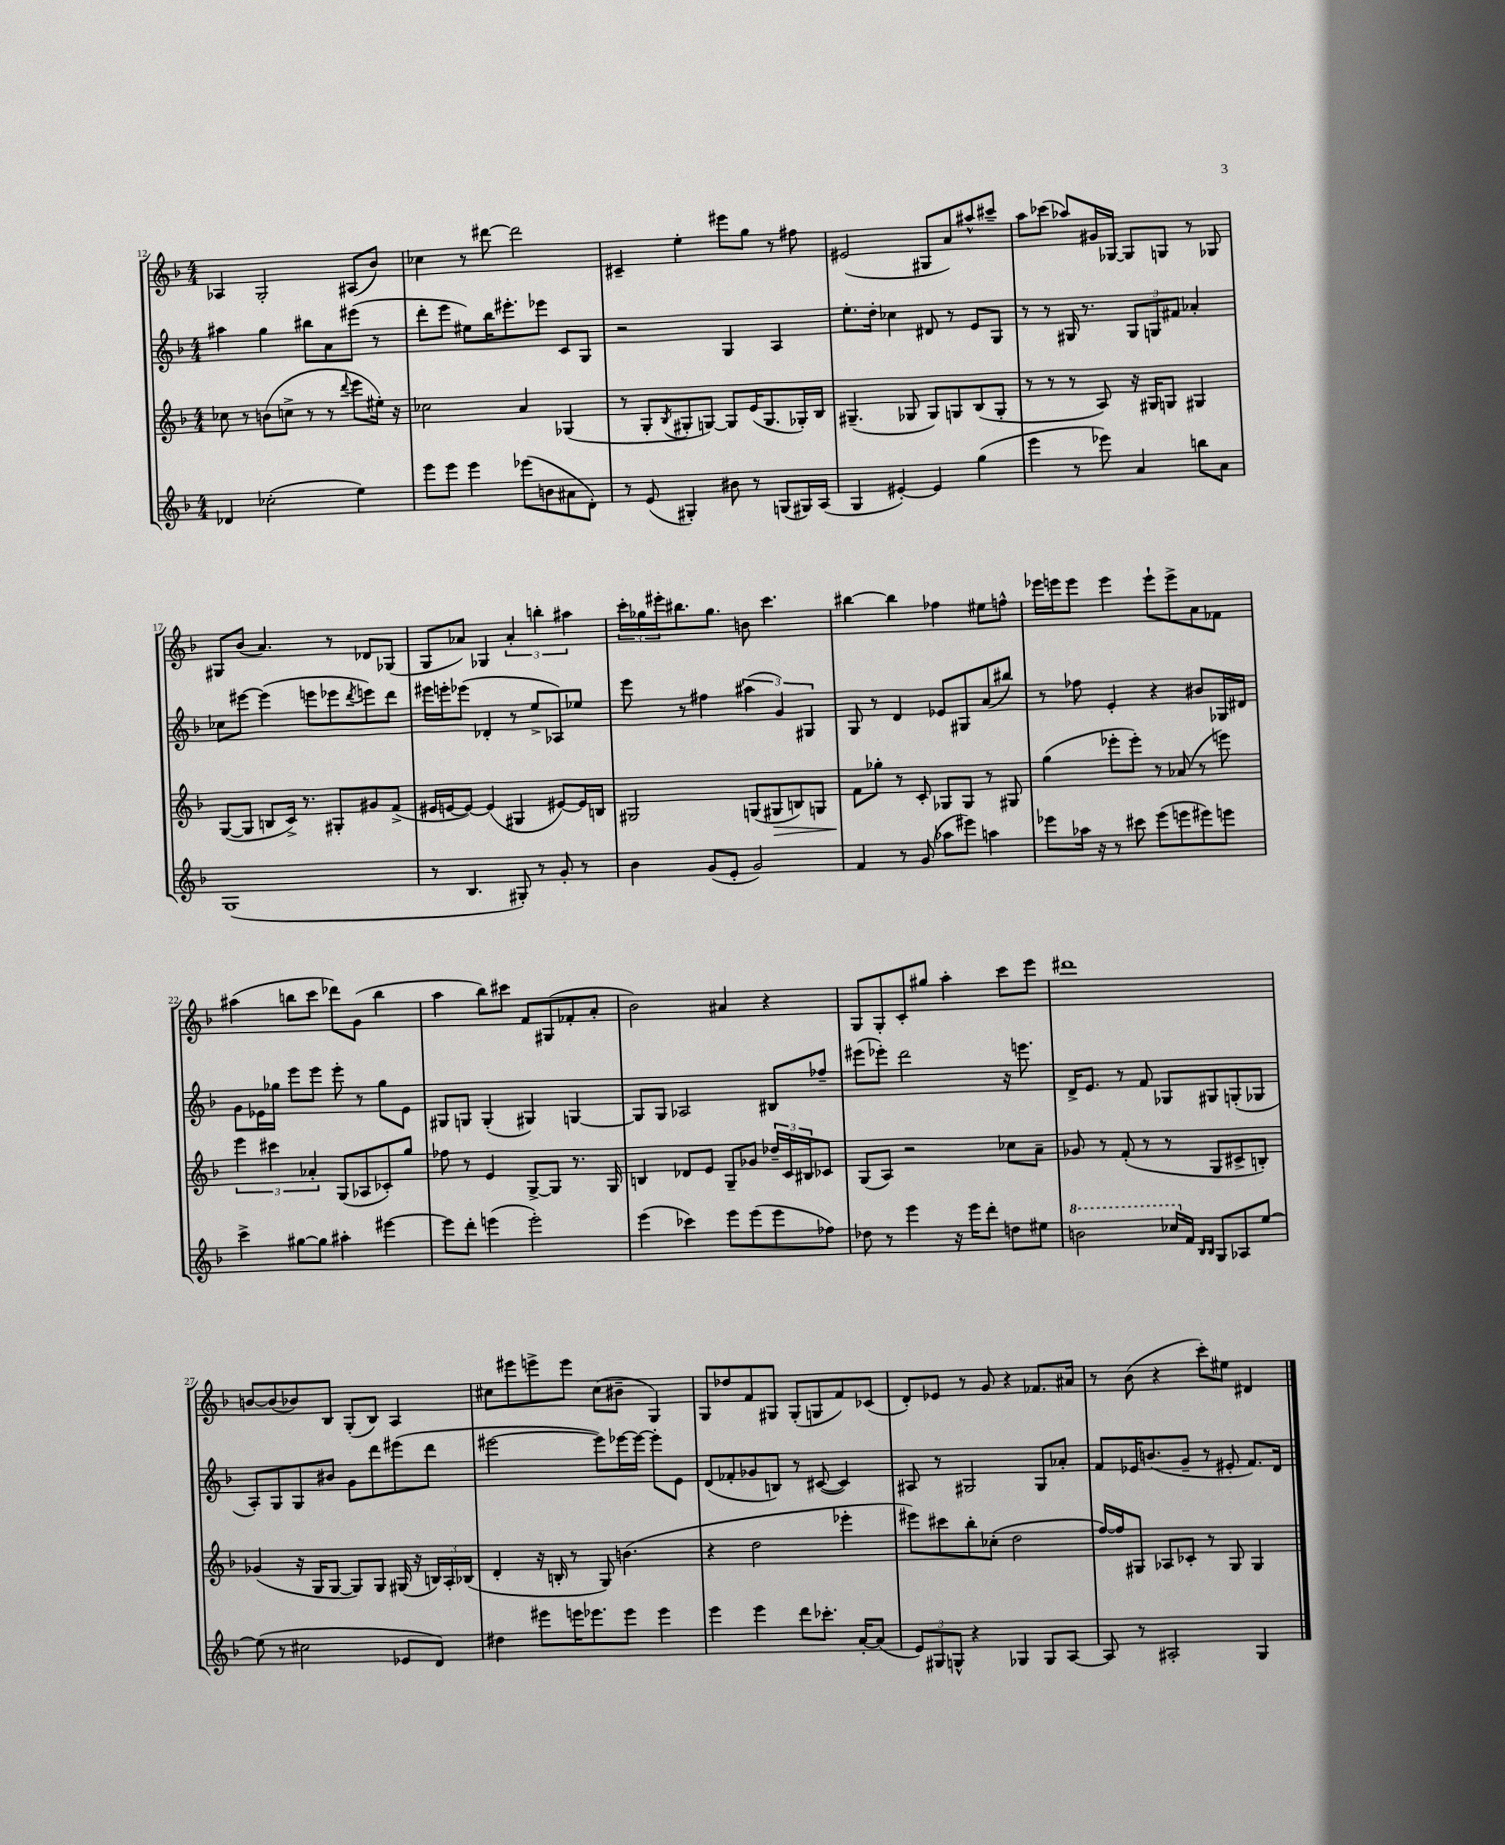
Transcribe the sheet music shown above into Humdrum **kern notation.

**kern	**kern	**kern	**kern
*staff4	*staff3	*staff2	*staff1
*clefG2	*clefG2	*clefG2	*clefG2
*k[b-]	*k[b-]	*k[b-]	*k[b-]
*M4/4	*M4/4	*M4/4	*M4/4
4d-	8cc-	4aa#	4A-
.	8r	.	.
(2cc-'	(8b	4gg	2G'
.	8cc^	.	.
.	8r	8bb#	.
.	8r	8a	.
.	8qqddd	.	.
4ee)	8eee	(8eee#	(8A#
.	16ee#')	8r	8b-)
.	16r	.	.
=	=	=	=
8eee	2cc-	8ddd'	4cc-
8eee	.	8eee	.
4eee	.	8ee#)	8r
.	.	16bb-	[8ddd#
.	.	8.eee#'	.
(8eee-	4a	.	2ddd#]
8b	.	8eee-	.
8a#	(4G-	8c	.
8d')	.	8G	.
=	=	=	=
8r	8r	2r	4c#~
(8e	8G'	.	.
.	8qB-	.	.
4G#')	8G#'	.	4ee'
.	[8G)	.	.
8b#	8G]	4G	8eee#
8r	(16e	.	8gg
.	8.G	.	.
(8G	.	4A	8r
16G#)	16G-')	.	8ff#
(16A	16B-	.	.
=	=	=	=
4G	(4.G#~	8.ee'	(2e#
.	.	16dd'	.
[4e#')	.	4cc-	.
.	8G-	.	.
4e#]	8G-)	8d#	8G#
.	8G	8r	8a)
(4gg	(8B-	8e	8aa#^^
.	8G'	8G	8ccc#~
=	=	=	=
4eee	8r	8r	8aa
.	8r	8r	(8ccc-
8r	8r	16G#	8aa-)
.	.	8.r	.
8eee-)	8A)	.	16g#
.	.	.	[16G-
4a	16r	12G#	8G-]
.	16G#	.	.
.	.	12G	.
.	8G	.	8G
.	.	12f#	.
8bb	4G#	4a-'	8r
8a	.	.	8G-
=	=	=	=
(1G	([8G	8cc-	8G#
.	8G]	[8eee#	(8b-
.	8B	(4eee#]	4.a)
.	16c^)	.	.
.	8.r	.	.
.	.	8eee	.
.	8G#'	8eee-	8r
.	.	8qddd	.
.	8g#	8eee)	8d-
.	(8f^	8ddd	(8G-
=	=	=	=
8r	16e#	16eee#	8G
.	[16e	16eee'	.
4.B-	8e_)	(8eee-	8a-)
.	(4e]	4d-'	4G-
8G#')	4G#	8r	6a-'
8r	.	8ee^	.
.	.	.	6bb'
8g'	[8e#)	8A-)	.
.	.	.	6aa#
8r	16e#]	8ee-	.
.	16B	.	.
=	=	=	=
4b-	2G#	8eee	24ccc'
.	.	.	24gg-
.	.	.	24eee#'
.	.	8r	8.bb#
(8g	.	4ff#	.
.	.	.	8.gg-
8e'	.	.	.
2g)	(8G	(6aa#	8b
.	8G#	.	4.ccc
.	.	6g)	.
.	8B)	.	.
.	.	6G#	.
.	8G	.	.
=	=	=	=
4f	8f	8G	[4bb#
.	8gg-'	8r	.
8r	8r	4d	4bb#]
(8g	8c'	.	.
8aa-	8G-	8e-	4ff-
8eee#)	8G-	8G#	.
4aa	8r	(8a	8ee#
.	8G#	8bb#)	8ff^^
=	=	=	=
8eee-	(4gg	8r	16eee-
.	.	.	16eee
16aa-	.	8ff-	8eee
16r	.	.	.
8r	8eee-'	4e'	4eee
8ccc#	8eee-')	.	.
(8eee-	8r	4r	8eee`
8eee	(8a-	.	8eee^
8eee#)	8r	8b#	8a
8eee	8eee)	16G-	8f-
.	.	16d#	.
=	=	=	=
4ccc^	6eee	8g	(4aa#
.	.	16e-	.
.	6ccc#	.	.
.	.	16gg-	.
[8gg#	.	8eee	8bb
.	6a-'	.	.
8gg#]	.	8eee	8ccc
4aa#'	(8G	8eee'	8ddd-)
.	8A-	8r	(8g
[4eee#	8c-')	8gg-	4bb
.	8gg	8e-	.
=	=	=	=
8eee#]	8ff-	8G#	4aa
8ddd'	8r	8G	.
(4eee	4e	(4G'	8bb-)
.	.	.	8ccc#
2eee')	[8G^	4G#)	8f
.	8G]	.	(8G#
.	8.r	[4G	8f-'
.	.	.	8a'
.	16G	.	.
=	=	=	=
(4eee	4B	8G]	2b-)
.	.	8G	.
4ccc-)	8d-	2A-	.
.	8e	.	.
8eee	8G~	.	4a#
(8eee	8g-	.	.
8eee	24dd-~	8B#	4r
.	24c	.	.
.	24B#	.	.
8ff-)	8c-	8ff-~	.
=	=	=	=
8dd-	(8G	(8eee#	8G
8r	8A)	8eee-')	8G'
4eee	2r	2ddd	8c'
.	.	.	8gg#
16r	.	.	4aa'
16eee	.	.	.
8ddd'	.	.	.
8dd	8cc-	16r	8ccc
.	.	8.eee	.
8ee#	8a~	.	8eee
=	=	=	=
2bb	8g-	16d^	1ddd#
.	.	8.e	.
.	8r	.	.
.	(8f'	8r	.
.	8r	8f	.
16ccc-	8r	8G-	.
16f	.	.	.
16qqB-	.	.	.
16qqB-	.	.	.
8G	8G	8G#	.
8A-	8c#^	(8G'	.
[8ee	8B')	8G-	.
=	=	=	=
(8ee]	(4g-	8A')	[8b
8r	.	8G	(8b]
2cc#	16r	8G	8b-)
.	16G	.	.
.	[8G	8b#	8B-
.	8G])	8g	(8G'
.	8G	8ddd	8B-)
8e-	(16G#	(8eee#	4A
.	16r	.	.
8d)	24B)	8ddd	.
.	24A'	.	.
.	(24B-	.	.
=	=	=	=
4dd#	4d'	[2eee#	8cc#
.	.	.	8eee#
8eee#	16r	.	8eee^
.	16B'	.	.
16eee	8r	.	8eee
8.eee-	.	.	.
.	8G)	8eee#])	(8cc#
8eee-	(4.b	[16eee-	8b#~
.	.	16eee-_	.
4eee-	.	8eee-']	4G)
.	.	8e	.
=	=	=	=
4eee	4r	(8d	8G
.	.	8f-'	8dd-
4eee	2dd	8g-	8f
.	.	8B)	8G#
8ddd	.	8r	(8G#'
8.ccc-'	.	([8c#	8G
.	4eee-'	4c#])	8f)
[16a'	.	.	.
(8a]	.	.	(8c-
=	=	=	=
12e)	8eee#)	8A#	8d')
12G#	.	.	.
.	8ccc#	8r	8e-
12G^^	.	.	.
4r	8bb-'	2G#	8r
.	(8cc-'	.	8g
4G-	2dd	.	4r
8G-	.	8G#	8.f-
[8A	.	8a-'	.
.	.	.	16a#
=	=	=	=
8A]	[16ff)	8f	8r
.	16ff]	.	.
8r	8G#	16e-	(8b-
.	.	(8.b	.
2A#'	8A-	.	4r
.	8c-'	8g~	.
.	8r	8r	8ccc')
.	8G#	8e#'	8ee#
4G	4G#	8.f)	4d#
.	.	16d	.
==	==	==	==
*-	*-	*-	*-
